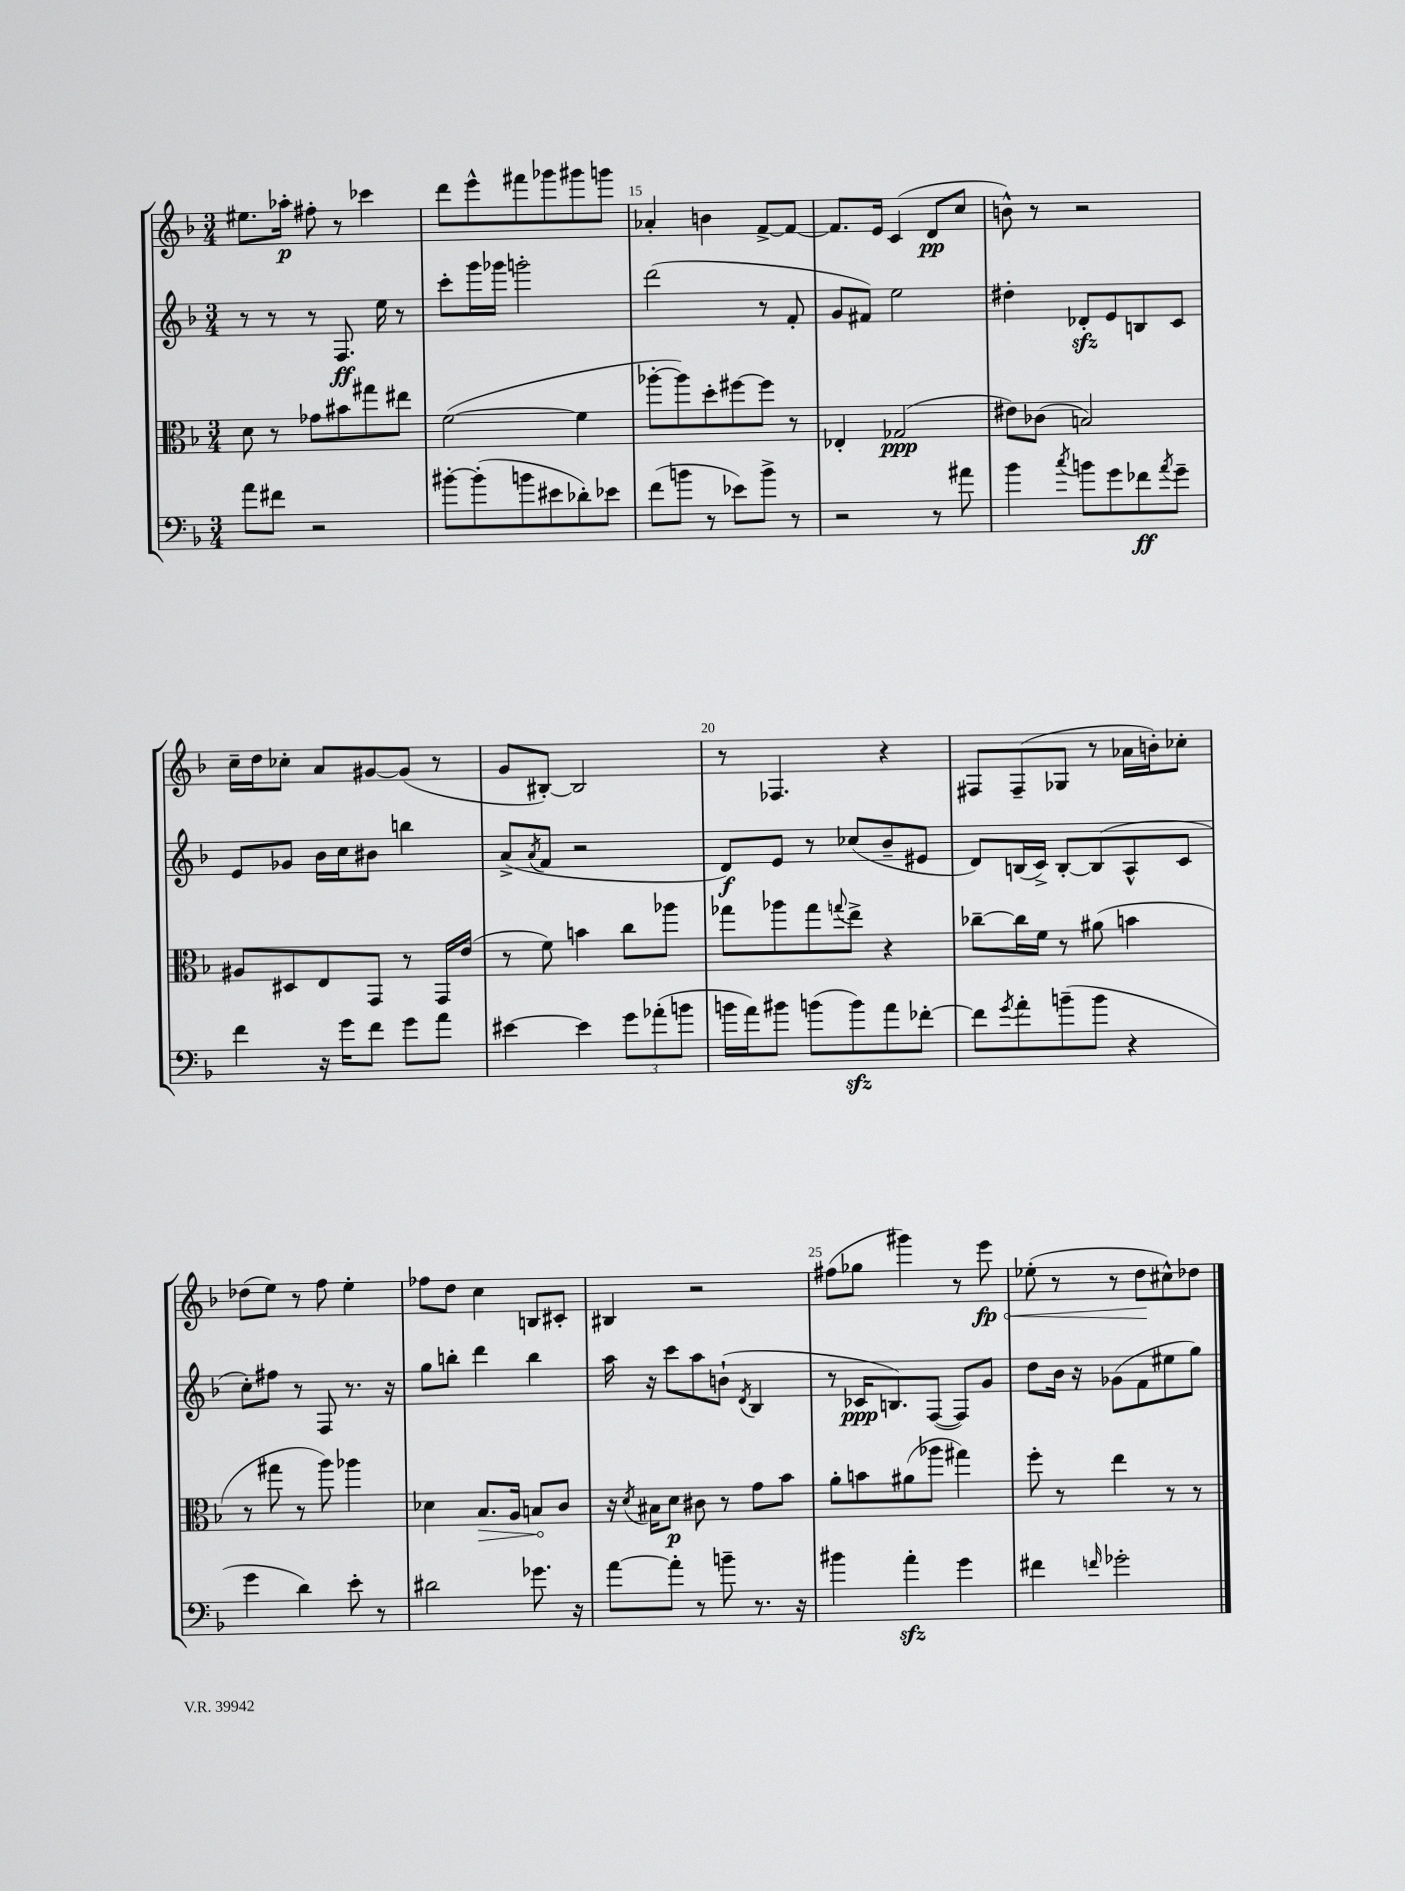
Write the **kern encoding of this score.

**kern	**kern	**kern	**kern
*staff4	*staff3	*staff2	*staff1
*clefF4	*clefC3	*clefG2	*clefG2
*k[b-]	*k[b-]	*k[b-]	*k[b-]
*M3/4	*M3/4	*M3/4	*M3/4
8a	8d	8r	8.ee#
8f#	8r	8r	.
.	.	.	16aa-'
2r	8g-	8r	8ff#'
.	8b#	8.F	8r
.	8gg#	.	4ccc-
.	.	16ee	.
.	8ee#	8r	.
=	=	=	=
[8b#'	([2f	8ccc'	8ddd
(8b#']	.	16ggg	8eee^^
.	.	16ggg-	.
8b	.	2ggg'	8fff#
8e#	.	.	8ggg-
8d-')	4f]	.	8ggg#
8e-	.	.	8ggg
=	=	=	=
(8f	[8aa-'	(2ddd	4a-'
8b	8aa-])	.	.
8r	8dd'	.	4b
8e-)	[8ff#	.	.
8b^	8ff#]	8r	[8f^
8r	8r	8f'	8f_
=	=	=	=
2r	4E-'	8g	8.f]
.	.	8f#)	.
.	.	.	16e
.	(2G-	2ee	(4c
8r	.	.	8d
8a#	.	.	8cc
=	=	=	=
4b-	8e#)	4dd#'	8b^^)
.	(8c-	.	8r
8qcc	.	.	.
8b	2B)	8d-'	2r
8g	.	8e	.
8f-	.	8B	.
8qa	.	.	.
8g~	.	8c	.
=	=	=	=
4f	8A#	8e	16cc~
.	.	.	16dd
.	8D#	8g-	8cc-'
16r	8E	16b-	8a
16g	.	16cc	.
8f	8GG	8b#	[8g#
8g	8r	4bb	(8g#]
8a	16GG	.	8r
.	(16e	.	.
=	=	=	=
[4e#	8r	(8a^	8g
.	.	8qa	.
.	8f)	8f	[8B#')
4e#]	4b	2r	2B#]
12g	8cc	.	.
(12a-'	.	.	.
.	8aa-	.	.
12b	.	.	.
=	=	=	=
16b	8gg-	8d)	8r
16a)	.	.	.
8b#	8aa-	8e	4.F-
(8b	8gg-	8r	.
.	8qqgg	.	.
8b)	8ee^	(8cc-	.
8a	4r	8b-~	4r
[8f-'	.	8e#	.
=	=	=	=
8f-]	[8cc-~	8d)	8F#
8qg	.	.	.
8a'	16cc-]	(16B	(8F#~
.	16f	16c^)	.
(8b~	8r	[8B'	8G-
8b	(8a#	(8B]	8r
4r	4b	8A^^	16a-
.	.	.	16b')
.	.	8c	8cc-'
=	=	=	=
4g	8r	8cc')	(8dd-
.	8gg#	8ff#	8ee)
4d)	8r	8r	8r
.	8aa)	8F	8ff
8e'	4aa-	8.r	4ee'
8r	.	.	.
.	.	16r	.
=	=	=	=
2d#	4d-	8gg	8ff-
.	.	8bb'	8dd
.	8.B-	4ddd	4cc
.	16A	.	.
8.g-	8B	4bb	8B
.	8c	.	8c#'
16r	.	.	.
=	=	=	=
[8a	16r	16aa	4B#
.	8qd	.	.
.	16B#	16r	.
8a']	8d	8ccc	.
8r	8c#	8aa	2r
8b~	8r	(8b`	.
.	.	8qd	.
8.r	8g	4B-	.
.	8b-	.	.
16r	.	.	.
=	=	=	=
4b#	8a'	8r	(8ff#
.	8b	16c-	8gg-
.	.	8.B)	.
4a'	(8a#	.	4ggg#)
.	8aa-	([8F	.
4g	4gg#)	8F])	8r
.	.	8g	8eee
=	=	=	=
4f#	8ff'	8dd	(8ee-'
.	8r	16b-	8r
.	.	16r	.
16qqf	.	.	.
2g-'	4ee	(8g-	8r
.	.	8f	8dd
.	8r	8ee#	8cc#^^)
.	8r	8gg)	8dd-
==	==	==	==
*-	*-	*-	*-
